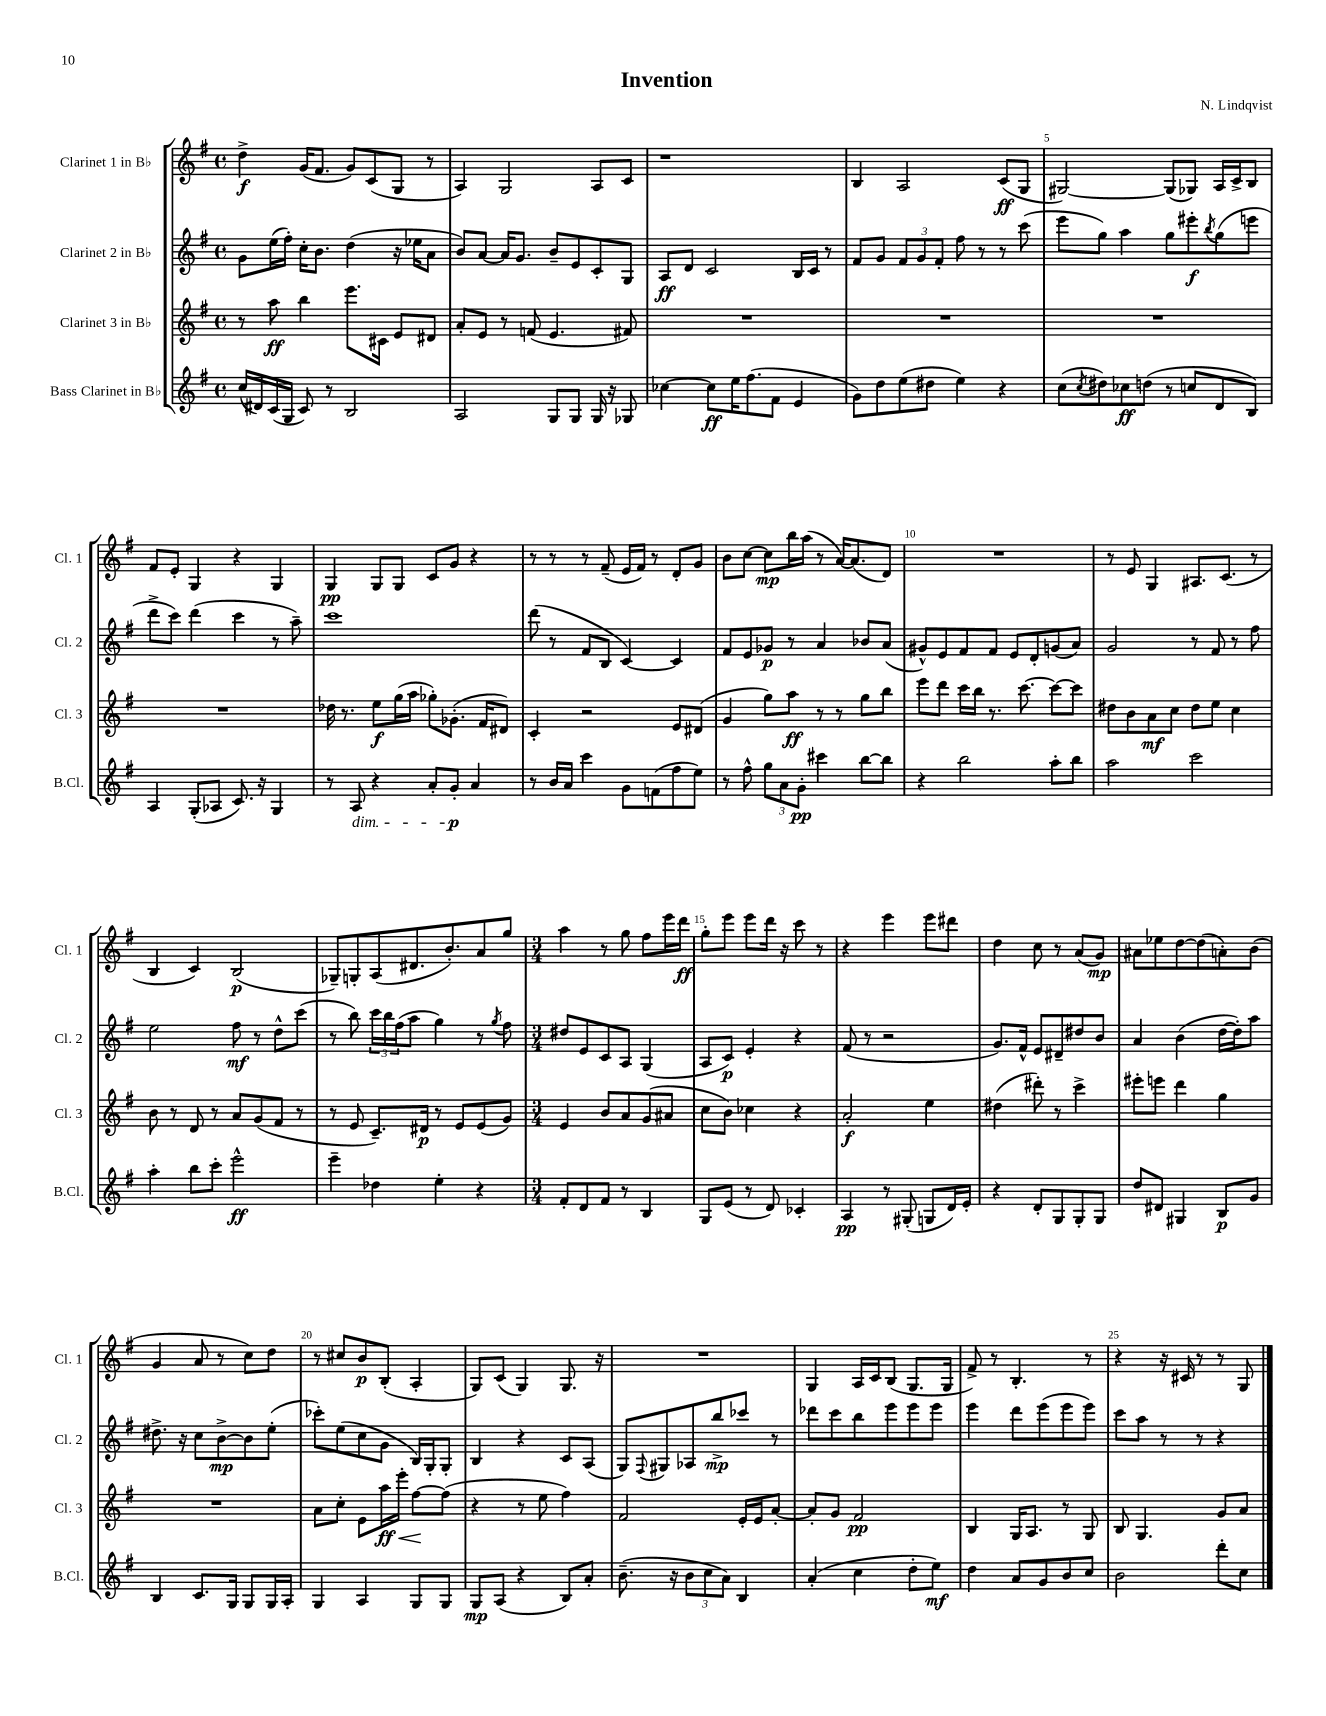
\header { title = "Invention" composer = "N. Lindqvist" }
<<
\new StaffGroup <<
\new Staff = "s0" \with { instrumentName = "Clarinet 1 in Bb" shortInstrumentName = "Cl. 1" } {
    \clef treble \key g \major \defaultTimeSignature \time 4/4
    d''4->\f g'16( fis'8. g'8) c'8( g8 r8 |
    a4) g2 a8 c'8 |
    r1 |
    b4 a2 c'8\ff( g8 |
    gis2~) gis8( ges8) a16 c'16-> b8 |
    fis'8 e'8-. g4 r4 g4 |
    g4\pp g8 g8 c'8 g'8 r4 |
    r8 r8 r8 fis'8--( e'16 fis'16) r8 d'8-. g'8 |
    b'8 c''8~ c''8\mp b''16 a''16( r8 a'16~) a'8.( d'8) |
    R1 |
    r8 e'8 g4 ais8. c'8.( r8 |
    b4 c'4) b2\p( |
    ges8--) g8-. a8( dis'8. b'8.-.) a'8 g''8 |
    \numericTimeSignature \time 3/4 a''4 r8 g''8 fis''8 e'''16 d'''16\ff |
    g''8-. e'''8 e'''8 d'''16 r16 c'''8 r8 |
    r4 e'''4 e'''8 dis'''8 |
    d''4 c''8 r8 a'8( g'8\mp) |
    ais'8 ees''8 d''8~ d''8( a'8-.) b'8( |
    g'4 a'8 r8 c''8) d''8 |
    r8 cis''8 b'8\p b8-.( a4-. |
    g8) c'8( g4) g8. r16 |
    R2. |
    g4 a16 c'16 b8( g8. g16 |
    fis'8->) r8 b4.-. r8 |
    r4 r16 cis'16 r8 r8 g8 \bar "|." |
}
\new Staff = "s1" \with { instrumentName = "Clarinet 2 in Bb" shortInstrumentName = "Cl. 2" } {
    \clef treble \key g \major \defaultTimeSignature \time 4/4
    g'8 e''16( fis''16-.) c''16-. b'8. d''4( r16 ees''16 a'8 |
    b'8) a'8~ a'16 g'8. b'8-- e'8 c'8-. g8 |
    a8\ff d'8 c'2 b16 c'16 r8 |
    fis'8 g'8 \tuplet 3/2 { fis'8 g'8 fis'8-. } fis''8 r8 r8 c'''8( |
    e'''8 g''8) a''4 g''8 eis'''8-.\f \acciaccatura { b''8 } g''8( e'''8 |
    d'''8-> c'''8) d'''4( c'''4 r8 a''8--) |
    c'''1 |
    d'''8( r8 fis'8 b8 c'4~) c'4 |
    fis'8 e'8 ges'8\p r8 a'4 bes'8 a'8( |
    gis'8-^) e'8 fis'8 fis'8 e'8 d'8-. g'8( a'8) |
    g'2 r8 fis'8 r8 fis''8 |
    e''2 fis''8\mf r8 d''8-^ c'''8( |
    r8 b''8) \tuplet 3/2 { c'''16 b''16 fis''16( } a''8 g''4) r8 \acciaccatura { g''8 } fis''8 |
    \numericTimeSignature \time 3/4 dis''8 e'8 c'8 a8 g4( |
    a8 c'8\p) e'4-. r4 |
    fis'8( r8 r2 |
    g'8.) fis'16-^ e'8 dis'8-- dis''8 b'8 |
    a'4 b'4( d''16~ d''16-.) a''8 |
    dis''8.-> r16 c''8 b'8~->\mp b'8 e''8-.( |
    ces'''8-.) e''8( c''8 g'8 b16) g16-. g8-. |
    b4 r4 c'8 a8( |
    g8) \appoggiatura { fis8 } gis8 aes8 b''8->\mp ces'''8 r8 |
    des'''8 c'''8 b''8 e'''8 e'''8 e'''8 |
    e'''4 d'''8 e'''8( e'''8 e'''8) |
    c'''8 a''8 r8 r8 r4 \bar "|." |
}
\new Staff = "s2" \with { instrumentName = "Clarinet 3 in Bb" shortInstrumentName = "Cl. 3" } {
    \clef treble \key g \major \defaultTimeSignature \time 4/4
    r8 a''8\ff b''4 e'''8. cis'16 e'8 dis'8 |
    a'8-. e'8 r8 f'8( e'4. fis'8) |
    R1 |
    R1 |
    R1 |
    R1 |
    des''16 r8. e''8\f g''16( a''16 ges''8-.) ges'8.-.( fis'16 dis'8) |
    c'4-. r2 e'8 dis'8( |
    g'4 g''8) a''8\ff r8 r8 g''8 b''8 |
    e'''8 d'''8 c'''16 b''16 r8. c'''8.~ c'''8~ c'''8 |
    dis''8 b'8 a'8\mf c''8 dis''8 e''8 c''4 |
    b'8 r8 d'8 r8 a'8 g'8( fis'8 r8 |
    r8 e'8 c'8.--) dis'16\p r8 e'8 e'8( g'8) |
    \numericTimeSignature \time 3/4 e'4 b'8 a'8 g'8( ais'8 |
    c''8 b'8) ces''4 r4 |
    a'2-.\f e''4 |
    dis''4( dis'''8-.) r8 c'''4-> |
    eis'''8-. e'''8 d'''4 g''4 |
    R2. |
    a'8 c''8-. e'8 a''16\ff\< e'''16-. fis''8~\! fis''8( |
    r4 r8 e''8 fis''4) |
    fis'2 e'16-. e'16 a'8~-. |
    a'8-. g'8 fis'2\pp |
    b4 g16 a8. r8 g8 |
    b8 g4. g'8 a'8 \bar "|." |
}
\new Staff = "s3" \with { instrumentName = "Bass Clarinet in Bb" shortInstrumentName = "B.Cl." } {
    \clef treble \key g \major \defaultTimeSignature \time 4/4
    c''16( dis'16) c'16( g16 c'8) r8 b2 |
    a2 g8 g8 g16 r16 ges8 |
    ces''4~ ces''8\ff e''16 fis''8.( fis'8 e'4 |
    g'8) d''8 e''8( dis''8 e''4) r4 |
    c''8( \acciaccatura { c''8 } dis''8) ces''8\ff d''8( r8 c''8 d'8 b8) |
    a4 g8-.( aes8 c'8.) r16 g4 |
    r8 a8\dim r4 a'8-. g'8-.\p\! a'4 |
    r8 b'16 a'16 c'''4 g'8 f'8( fis''8 e''8) |
    r8 fis''8-^ \tuplet 3/2 { g''8 a'8 g'8-.\pp } cis'''4 b''8~ b''8 |
    r4 b''2 a''8-. b''8 |
    a''2 c'''2 |
    a''4-. b''8 c'''8-. e'''2-^\ff |
    e'''4-- des''4 e''4-. r4 |
    \numericTimeSignature \time 3/4 fis'8-. d'8 fis'8 r8 b4 |
    g8 e'8( r8 d'8) ces'4-. |
    a4\pp r8 gis8-.( g8 d'16) e'16-. |
    r4 d'8-. g8 g8-. g8 |
    d''8 dis'8 gis4 b8\p g'8 |
    b4 c'8. g16 g8 g16 a16-. |
    g4 a4 g8 g8 |
    g8\mp a8( r4 b8) a'8-. |
    b'8.--( r16 \tuplet 3/2 { b'8 c''8 a'8) } b4 |
    a'4-.( c''4 d''8-. e''8\mf) |
    d''4 a'8 g'8 b'8 c''8 |
    b'2 d'''8-. c''8 \bar "|." |
}
>>
>>
\layout { \context { \Score \override BarNumber.break-visibility = ##(#f #t #t) barNumberVisibility = #(every-nth-bar-number-visible 5) } }
